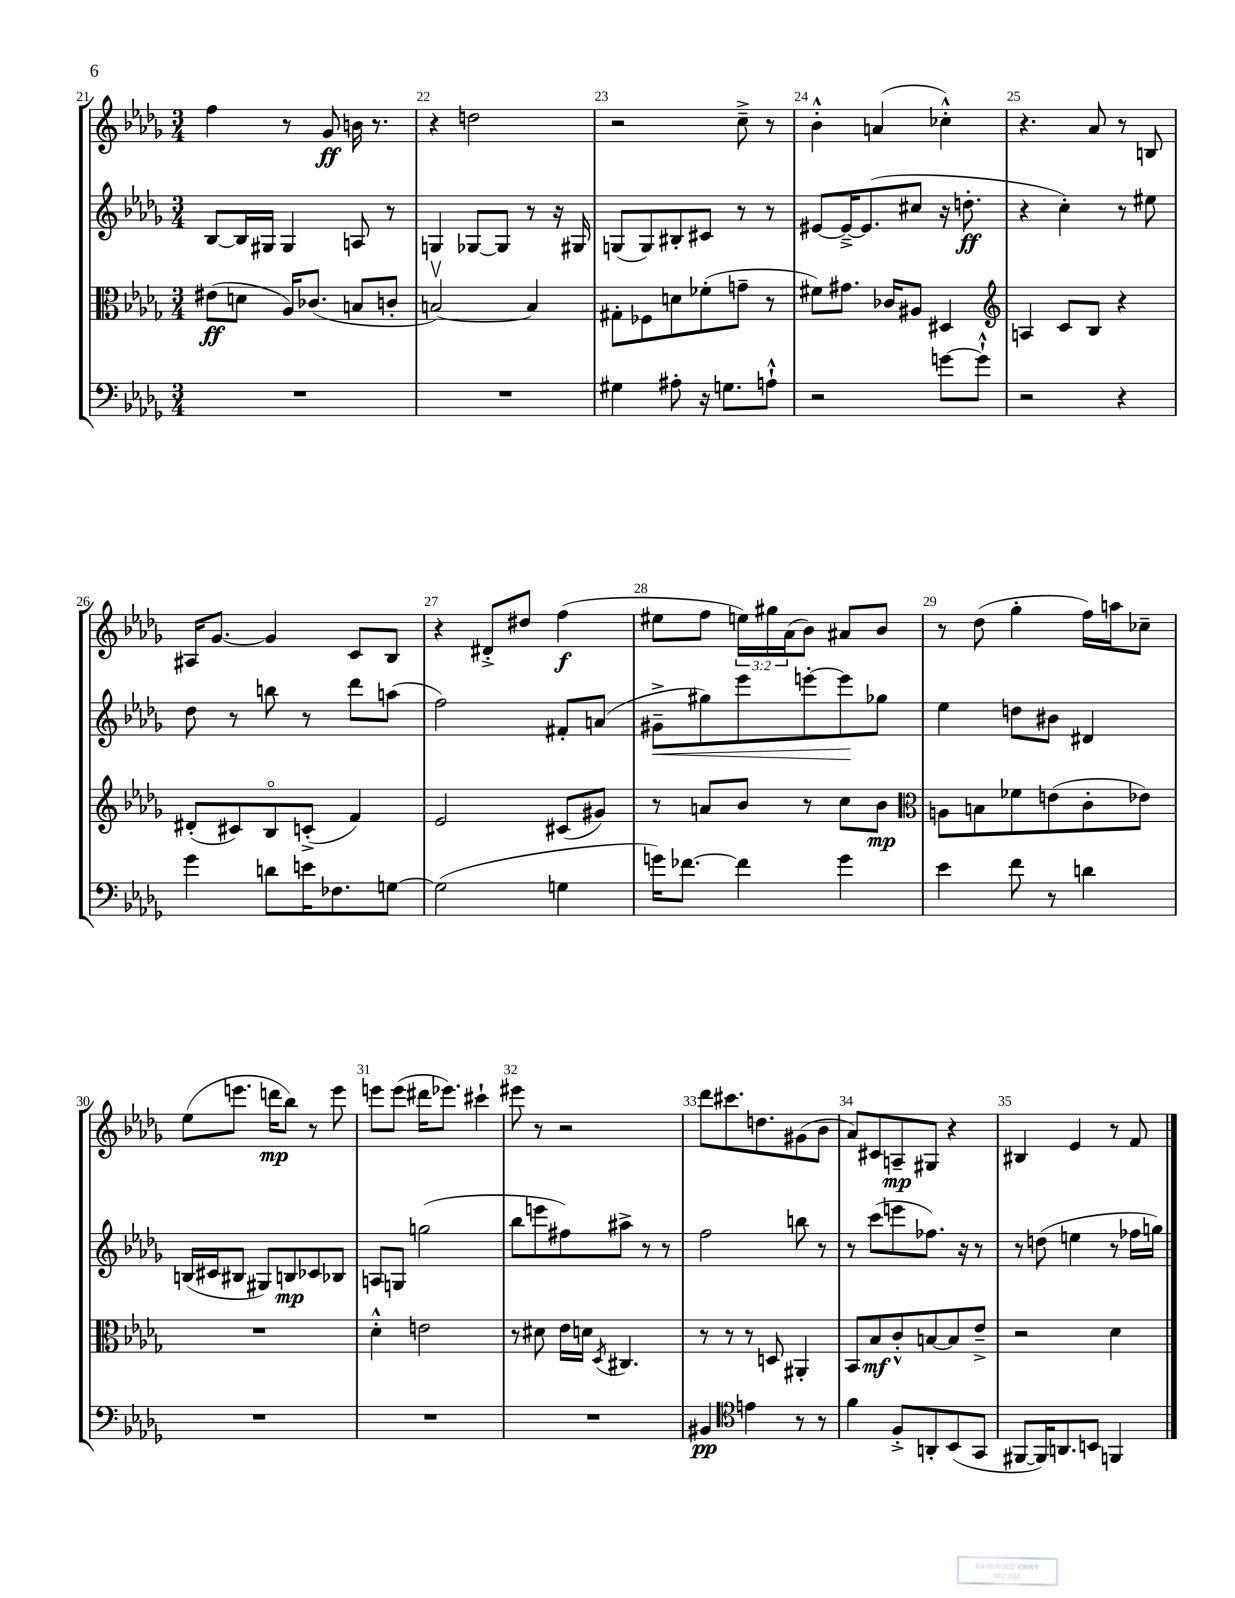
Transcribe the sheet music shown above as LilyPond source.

<<
\new StaffGroup <<
\new Staff = "s0" {
    \clef treble \key des \major \numericTimeSignature \time 3/4 \override Staff.TupletNumber.text = #tuplet-number::calc-fraction-text
    f''4 r8 ges'8\ff b'16 r8. |
    r4 d''2 |
    r2 c''8---> r8 |
    bes'4-.-^ a'4( ces''4-.-^) |
    r4. aes'8 r8 b8 |
    ais16 ges'8.~ ges'4 c'8 bes8 |
    r4 dis'8-.-> dis''8 f''4\f( |
    eis''8 f''8 \tuplet 3/2 { e''16) gis''16 aes'16( } bes'8) ais'8 bes'8 |
    r8 des''8( ges''4-. f''16) a''16 ces''8-- |
    ees''8( e'''8. d'''16\mp bes''8) r8 e'''8 |
    e'''8 e'''8( dis'''16 ees'''8.) cis'''4-! |
    eis'''8 r8 r2 |
    des'''8 cis'''8. d''8. gis'8( bes'8 |
    aes'8) cis'8 a8--\mp gis8 r4 |
    bis4 ees'4 r8 f'8 \bar "|." |
}
\new Staff = "s1" {
    \clef treble \key des \major \numericTimeSignature \time 3/4
    bes8~ bes16 gis16 gis4 a8 r8 |
    g4 ges8~ ges8 r8 r16 gis16 |
    g8( g8) bis8-. cis'8 r8 r8 |
    eis'8~ eis'16~---> eis'8.( cis''8 r16 d''8.-.\ff |
    r4 c''4-.) r8 eis''8 |
    des''8 r8 b''8 r8 des'''8 a''8( |
    f''2) fis'8-. a'8( |
    gis'8--->\< gis''8) ees'''8 e'''8~-. e'''8\! ges''8 |
    ees''4 d''8 bis'8 dis'4 |
    b16( cis'16 bis8 gis8) b8\mp ces'8 bes8 |
    a8 g8 g''2( |
    bes''8 e'''8 fis''8) ais''8-> r8 r8 |
    f''2 b''8 r8 |
    r8 c'''8( e'''8 fes''8.) r16 r8 |
    r8 d''8( e''4 r8 fes''16 g''16) \bar "|." |
}
\new Staff = "s2" {
    \clef alto \key des \major \numericTimeSignature \time 3/4
    eis'8\ff( d'8 aes16) ces'8.( b8 c'8-. |
    b2~\upbow) b4 |
    gis8-. fes8 d'8 fes'8-.( g'8-- r8 |
    fis'8) gis'8. ces'16 ais8 dis4 |
    \clef treble a4 c'8 bes8 r4 |
    dis'8-.( cis'8) bes8\flageolet c'8-.->( f'4) |
    ees'2 cis'8( gis'8) |
    r8 a'8 bes'8 r8 c''8 bes'8\mp |
    \clef alto a8 b8 fes'8 e'8( c'8-. ees'8) |
    R2. |
    des'4-.-^ e'2 |
    r8 dis'8 ees'16 d'16 \acciaccatura { des8 } cis4. |
    r8 r8 r8 d8 ais,4-. |
    bes,8 bes8\mf c'8-.-^ b8~ b8 ees'8---> |
    r2 des'4 \bar "|." |
}
\new Staff = "s3" {
    \clef bass \key des \major \numericTimeSignature \time 3/4
    R2. |
    R2. |
    gis4 ais8-. r16 g8. a8-!-^ |
    r2 g'8~ g'8-!-^ |
    r2 r4 |
    ges'4 d'8 e'16 fes8. g8~ |
    g2( g4 |
    g'16) fes'8.~ fes'4 g'4 |
    ees'4 f'8 r8 d'4 |
    R2. |
    R2. |
    R2. |
    bis,4\pp \clef tenor e'4 r8 r8 |
    f'4 f8-.-> a,8-. bes,8( ges,8 |
    fis,8~ fis,16) a,8. b,8 f,4 \bar "|." |
}
>>
>>
\layout { \context { \Score currentBarNumber = #21 \override BarNumber.break-visibility = ##(#f #t #t) barNumberVisibility = #all-bar-numbers-visible } }
